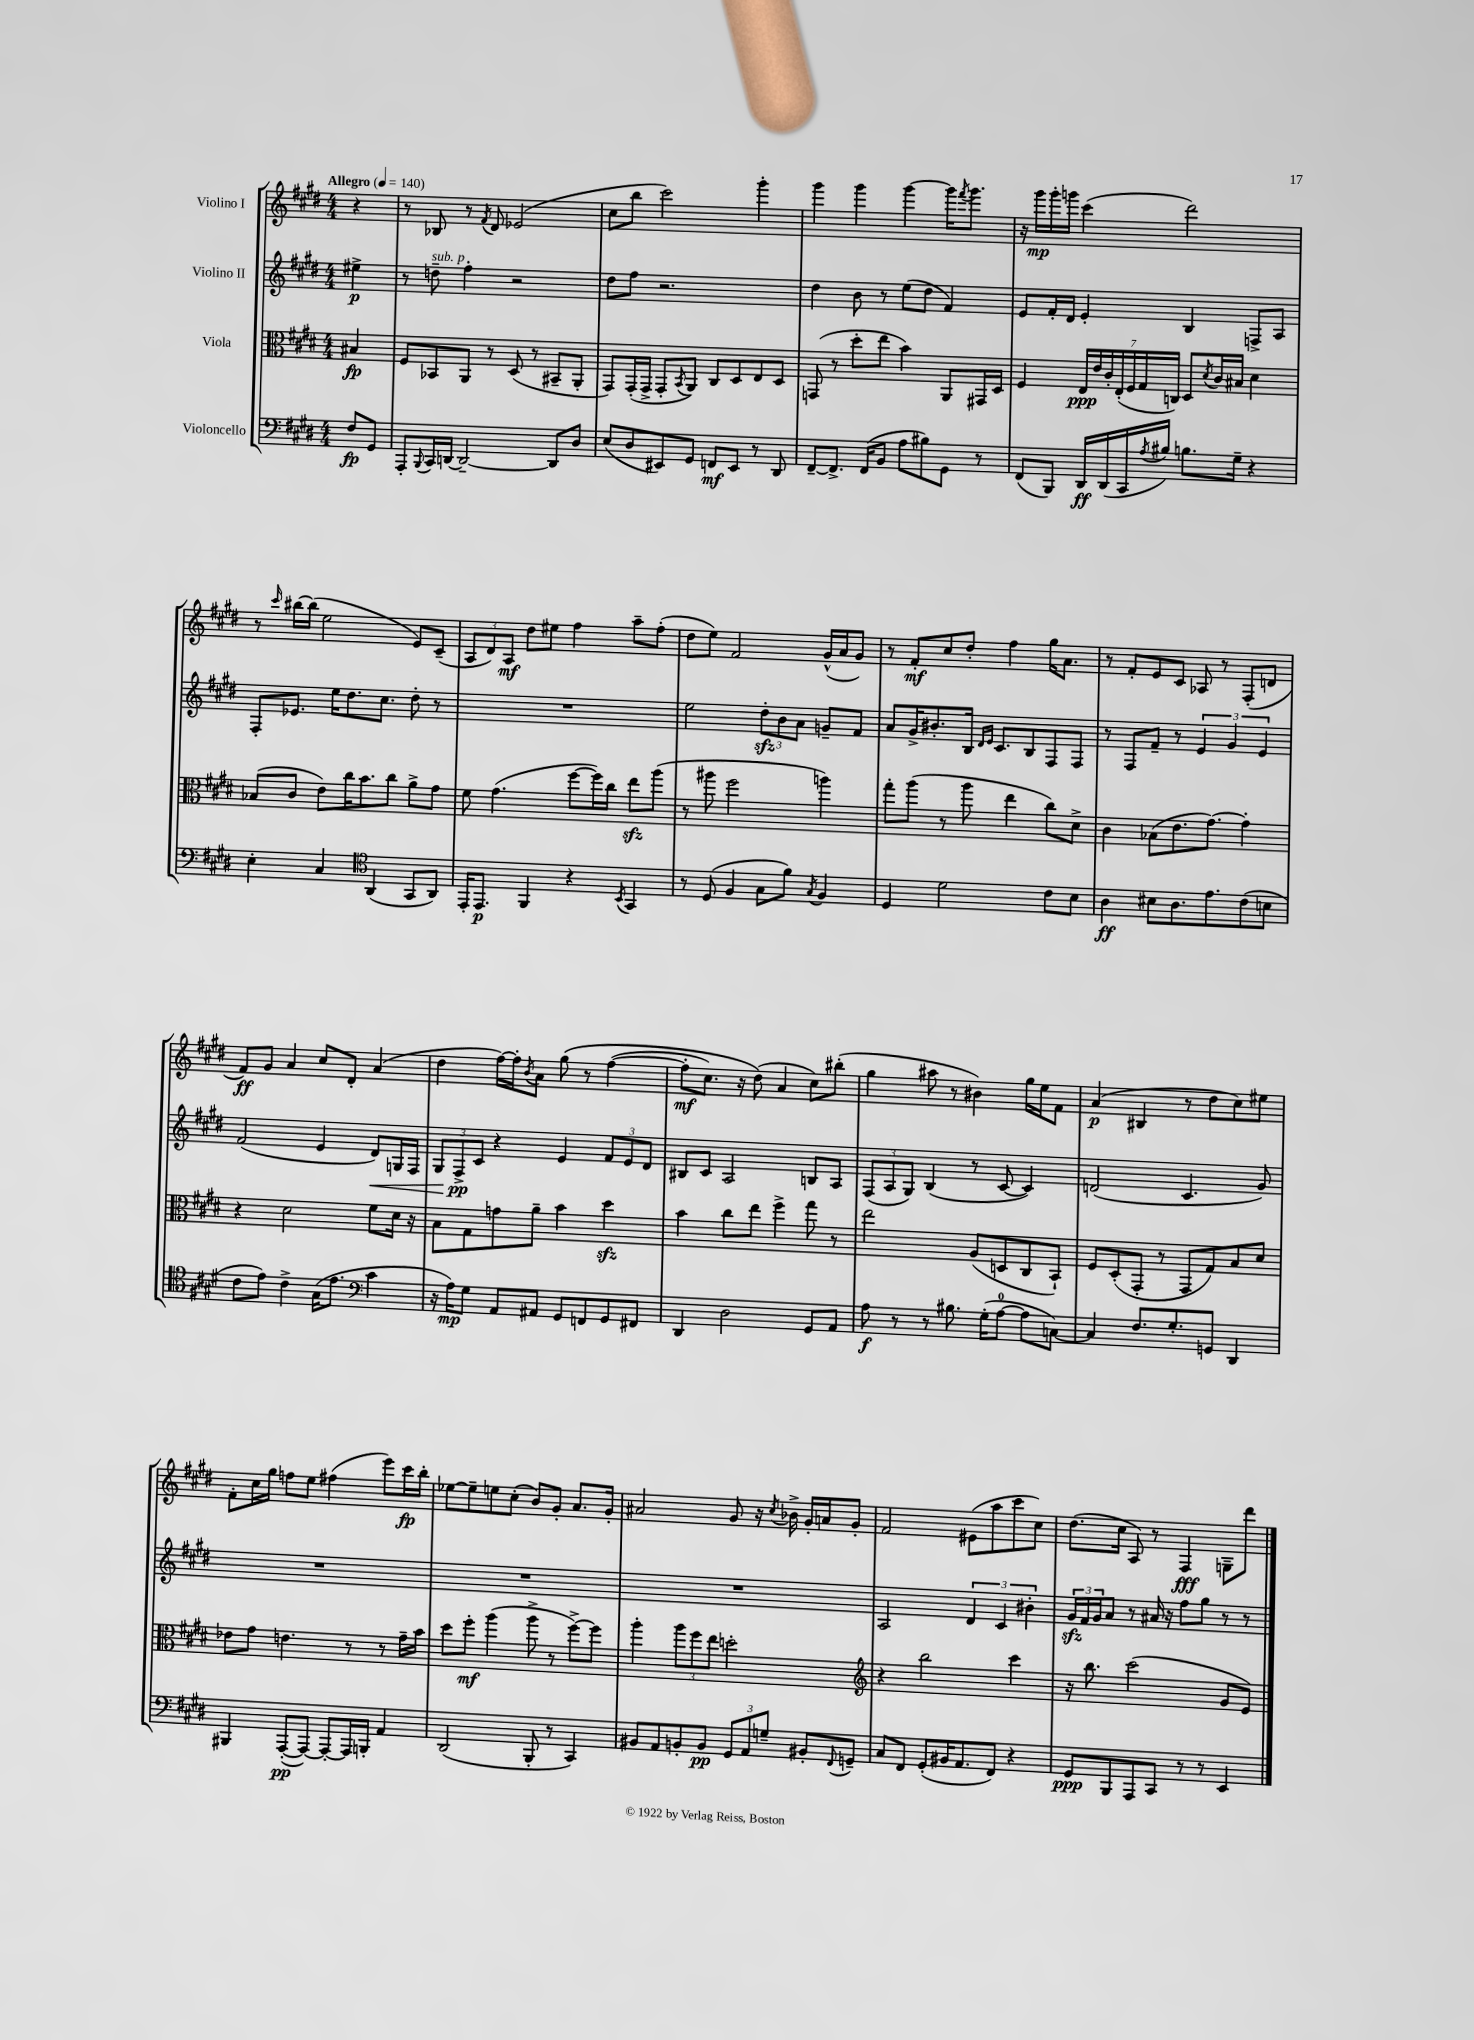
<<
\new StaffGroup <<
\new Staff = "s0" \with { instrumentName = "Violino I" } {
    \clef treble \key e \major \numericTimeSignature \time 4/4 \partial 4 \tempo "Allegro" 4 = 140
    r4 |
    r8 bes8 r8 \acciaccatura { fis'8 } dis'8 ees'2( |
    cis''8 b''8 cis'''2) gis'''4-. |
    gis'''4 gis'''4 gis'''4~ gis'''16 \acciaccatura { fis'''8 } gis'''8. |
    r16 gis'''16\mp gis'''16-. g'''16 cis'''4( dis'''2) |
    r8 \grace { cis'''16 } bis''16~ bis''16( e''2 e'8) cis'8--( |
    \tuplet 3/2 { a8 dis'8) a8\mf } dis''8 eis''8 fis''4 a''8-- fis''8-.( |
    dis''8 e''8) fis'2 gis'16-^( a'16 gis'8) |
    r8 fis'8-.\mf cis''8 dis''8-. fis''4 gis''16 a'8. |
    r8 fis'8-. e'8 cis'8 aes8 r8 fis8-.( d'8 |
    fis'8\ff) gis'8 a'4 cis''8 dis'8-. a'4( |
    dis''4 fis''16~) fis''16-. \acciaccatura { b'8 } a'8 gis''8\( r8 fis''4~( |
    fis''8-.\mf cis''8.) r16 dis''8(\) a'4 cis''8) bis''8-.( |
    gis''4 ais''8 r8 bis'4) gis''16 e''16 fis'8 |
    a'4\p( bis4 r8 dis''8 cis''8) eis''8 |
    fis'8-. cis''16 gis''16 f''8 e''8 fis''4( e'''8) cis'''16\fp b''16-. |
    ees''8~ ees''8-- e''8 cis''8-.( b'8) gis'8-. a'8. gis'16-. |
    ais'2 gis'8 r16 \acciaccatura { cis''8 } bes'16-> gis'16-. a'16 gis'8-. |
    fis'2 eis'8( a''8 cis'''8 cis''8) |
    dis''8.( cis''16 a8) r8 fis4\fff g8-- dis'''8 \bar "|." |
}
\new Staff = "s1" \with { instrumentName = "Violino II" } {
    \clef treble \key e \major \numericTimeSignature \time 4/4 \partial 4
    eis''4->\p |
    r8 d''8--^\markup { \italic "sub. p" } fis''4-. r2 |
    dis''8 fis''8 r2. |
    dis''4 b'8 r8 e''8( dis''8 fis'4) |
    e'8 fis'16-. dis'16 e'4-. b4 f8-> a8 |
    fis8-. ees'8. e''16 dis''8. cis''8. dis''8-. r8 |
    R1 |
    e''2 \tuplet 3/2 { dis''8-.\sfz b'8 a'8 } g'8-- fis'8 |
    a'8 gis'16-> bis'8.-. b16 \grace { dis'16 e'16 } cis'8. b8 fis8 fis8 |
    r8 fis8 fis'8-- r8 \tuplet 3/2 { e'4 gis'4 e'4 } |
    fis'2( e'4 dis'8\<) g16 fis16 |
    \tuplet 3/2 { gis8 fis8->\pp\! cis'8 } r4 e'4 \tuplet 3/2 { fis'8 e'8 dis'8 } |
    bis8 cis'8 a2 b8 a8 |
    \tuplet 3/2 { fis8( a8 gis8) } b4( r8 cis'8~ cis'4) |
    d'2( cis'4. gis'8) |
    R1 |
    R1 |
    R1 |
    a2 \tuplet 3/2 { dis'4 cis'4 bis'4-. } |
    \tuplet 3/2 { gis'16\sfz fis'16 gis'16 } a'8 r8 ais'16 r16 fis''8 gis''8 r8 r8 \bar "|." |
}
\new Staff = "s2" \with { instrumentName = "Viola" } {
    \clef alto \key e \major \numericTimeSignature \time 4/4 \partial 4
    bis4\fp |
    fis8 bes,8 a,8 r8 dis8( r8 bis,8-- a,8-. |
    gis,8) gis,16-.( gis,16-> gis,8-. \acciaccatura { b,8 } a,8) cis8 dis8 e8 dis8 |
    g,8( r8 dis''8-. e''8 b'4) a,8 gis,16 dis16 |
    fis4 \tuplet 7/4 { e16\ppp e'16 cis'16-. e16-.( fis16 gis16 c16) } dis8 \acciaccatura { dis'8 } cis'16 bis16 dis'4 |
    bes8( cis'8 e'8) cis''16 b'8. cis''8 a'8-> gis'8 |
    fis'8 gis'4.( fis''8~ fis''16) cis''16 e''8\sfz a''8( |
    r8 ais''8 fis''2 a''4) |
    gis''8-. a''8( r8 a''8 e''4 cis''8) dis'8-> |
    cis'4 bes8( e'8. gis'8.~) gis'4-. |
    r4 dis'2 fis'8 dis'16 r16 |
    b8 gis8 g'8 a'8-- b'4 dis''4\sfz |
    b'4 cis''8 e''8 fis''4-> gis''8 r8 |
    e''2 a8( d8 cis8 b,8-!) |
    fis8 dis8-.( gis,8-. r8 gis,8 gis8) b8 dis'8 |
    ees'8 gis'8 e'4. r8 r8 gis'16-- b'16 |
    dis''8 fis''8-.\mf a''4( a''8-> r8 fis''8~->) fis''8 |
    a''4-. \tuplet 3/2 { a''8 fis''8 e''8 } d''2-. |
    \clef treble r4 b''2 cis'''4 |
    r16 b''8. cis'''2( gis'8 e'8) \bar "|." |
}
\new Staff = "s3" \with { instrumentName = "Violoncello" } {
    \clef bass \key e \major \numericTimeSignature \time 4/4 \partial 4
    fis8\fp gis,8 |
    a,,8-. \appoggiatura { b,,8 } cis,16 d,16~ d,2~-- d,8 dis8 |
    e8( dis8 eis,8) gis,8 f,8\mf eis,8 r8 dis,8 |
    fis,8~-- fis,8.-> fis,16( b,8 a8 bis8) gis,8 r8 |
    fis,8( b,,8) dis,16\ff dis,16( cis,16 \acciaccatura { a8 } bis16) b8. gis16-- r4 |
    e4-. cis4 \clef tenor a,4( gis,8 a,8) |
    e,16-. e,8.\p fis,4 r4 \acciaccatura { b,8 } gis,4 |
    r8 dis8( fis4 gis8 fis'8) \acciaccatura { gis8 } fis4 |
    dis4 dis'2 cis'8 b8 |
    a4\ff bis8 a8. e'8. cis'8( b8 |
    cis'8 e'8) cis'4-> gis16( e'8. \clef bass cis'4 |
    r16 a16\mp) gis8 a,8 ais,8 gis,8 f,8 gis,8 fis,8 |
    dis,4 dis2 gis,8 a,8 |
    a8\f r8 r8 bis8. gis16-.( a8-0~ a8 c8~) |
    c4 fis8. gis8.-. g,8 dis,4 |
    bis,,4 a,,8~-.\pp( a,,8~) a,,8~-. a,,16 b,,16-. a,4 |
    dis,2( b,,8-. r8 cis,4) |
    bis,8 a,8 b,8-. b,8\pp \tuplet 3/2 { gis,8 a,8 g8-- } bis,8-. \appoggiatura { fis,8 } g,8-- |
    cis8 fis,8 gis,8-.( bis,16 a,8. fis,8) r4 |
    gis,8\ppp b,,8 a,,8 cis,8 r8 r8 e,4 \bar "|." |
}
>>
>>
\layout { \context { \Score \remove "Bar_number_engraver" } }
